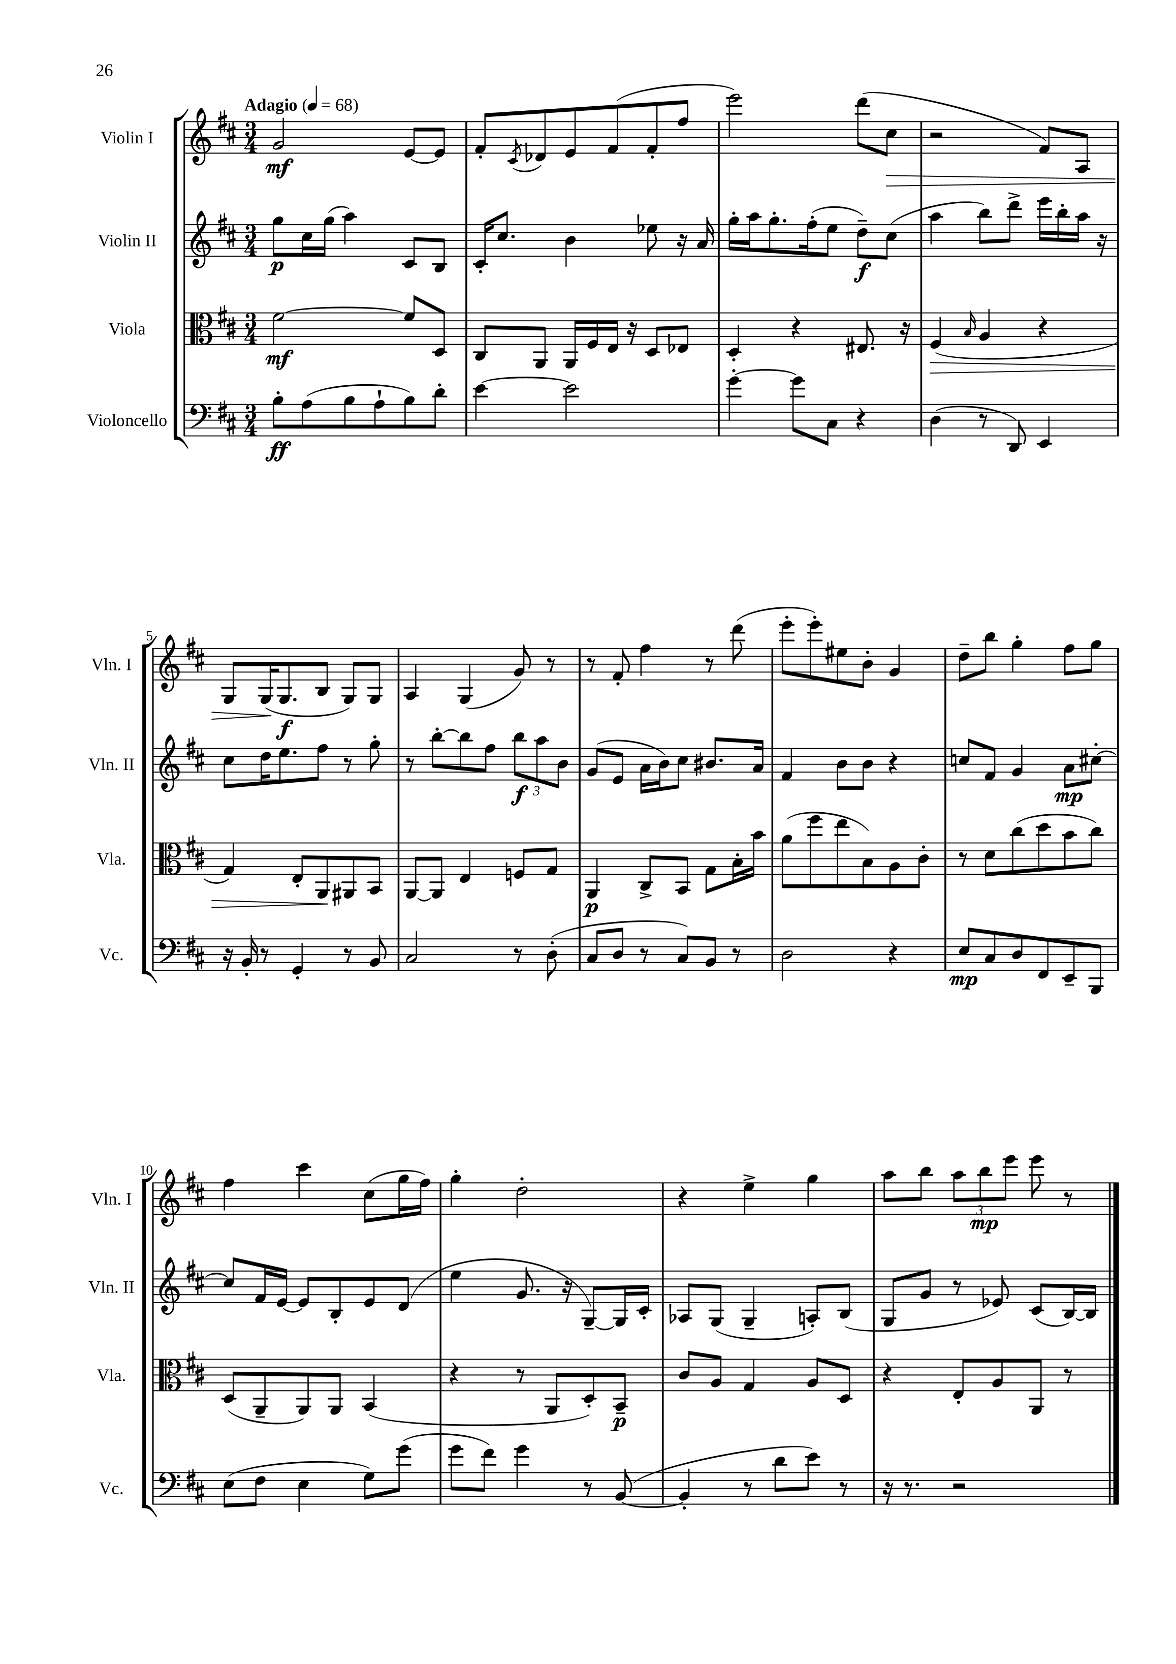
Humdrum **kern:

**kern	**kern	**kern	**kern
*staff4	*staff3	*staff2	*staff1
*clefF4	*clefC3	*clefG2	*clefG2
*k[f#c#]	*k[f#c#]	*k[f#c#]	*k[f#c#]
*M3/4	*M3/4	*M3/4	*M3/4
*MM68	*MM68	*MM68	*MM68
8B'	[2f#	8gg	2g
(8A	.	16cc#	.
.	.	(16gg	.
8B	.	4aa)	.
8A`	.	.	.
8B)	8f#]	8c#	[8e
8d'	8D	8B	8e]
=	=	=	=
[4e	8C#	16c#'	8f#'
.	.	8.cc#	.
.	.	.	8qc#
.	8AA	.	8d-
2e]	16AA	4b	8e
.	16F#	.	.
.	16E	.	(8f#
.	16r	.	.
.	8D	8ee-	8f#'
.	8E-	16r	8ff#
.	.	16a	.
=	=	=	=
[4g'	4D'	16gg'	2eee)
.	.	16aa	.
.	.	8.gg'	.
8g]	4r	.	.
.	.	(16ff#'	.
8C#	.	8ee	.
4r	8.E#	8dd~)	(8ddd
.	.	(8cc#	8cc#
.	16r	.	.
=	=	=	=
(4D	(4F#	4aa	2r
.	16qqB	.	.
8r	4A	8bb)	.
8DD)	.	8ddd^	.
4EE	4r	16eee	8f#)
.	.	16bb'	.
.	.	16aa	8A
.	.	16r	.
=	=	=	=
16r	4G)	8cc#	8G
16BB'	.	.	.
8r	.	16dd	(16G
.	.	8.ee	8.G
4GG'	8E'	.	.
.	8AA	8ff#	8B
8r	8AA#	8r	8G)
8BB	8BB	8gg'	8G
=	=	=	=
2C#	[8AA	8r	4A
.	8AA]	[8bb'	.
.	4E	8bb]	(4G
.	.	8ff#	.
8r	8F	12bb	8g)
.	.	12aa	.
(8D'	8G	.	8r
.	.	12b	.
=	=	=	=
8C#	4AA	(8g	8r
8D	.	8e	8f#'
8r	8C#^	16a	4ff#
.	.	16b)	.
8C#)	8BB	8cc#	.
8BB	8G	8.b#	8r
8r	16B'	.	(8ddd
.	16b	16a	.
=	=	=	=
2D	(8a	4f#	8eee'
.	8ff#	.	8eee')
.	8ee	8b	8ee#
.	8B)	8b	8b'
4r	8A	4r	4g
.	8c#'	.	.
=	=	=	=
8E	8r	8cc	8dd~
8C#	8d	8f#	8bb
8D	(8cc#	4g	4gg'
8FF#	8dd	.	.
8EE~	8b	8a	8ff#
8BBB	8cc#)	[8cc#'	8gg
=	=	=	=
(8E	(8D	8cc#]	4ff#
8F#	8AA~	16f#	.
.	.	[16e	.
4E	8AA)	8e]	4ccc#
.	8AA	8B'	.
8G)	(4BB	8e	(8cc#
(8g	.	(8d	16gg
.	.	.	16ff#)
=	=	=	=
8g	4r	4ee	4gg'
8f#)	.	.	.
4g	8r	8.g	2dd'
.	8AA	.	.
.	.	16r	.
8r	8D')	[8G~)	.
([8BB	8BB~	16G]	.
.	.	16c#'	.
=	=	=	=
4BB']	8c#	8A-	4r
.	8A	(8G	.
8r	4G	4G~	4ee^
8d	.	.	.
8e)	8A	8A')	4gg
8r	8D	(8B	.
=	=	=	=
16r	4r	8G	8aa
8.r	.	.	.
.	.	8g	8bb
2r	8E'	8r	12aa
.	.	.	12bb
.	8A	8e-)	.
.	.	.	12eee
.	8AA	(8c#	8eee
.	8r	[16B)	8r
.	.	16B]	.
==	==	==	==
*-	*-	*-	*-
